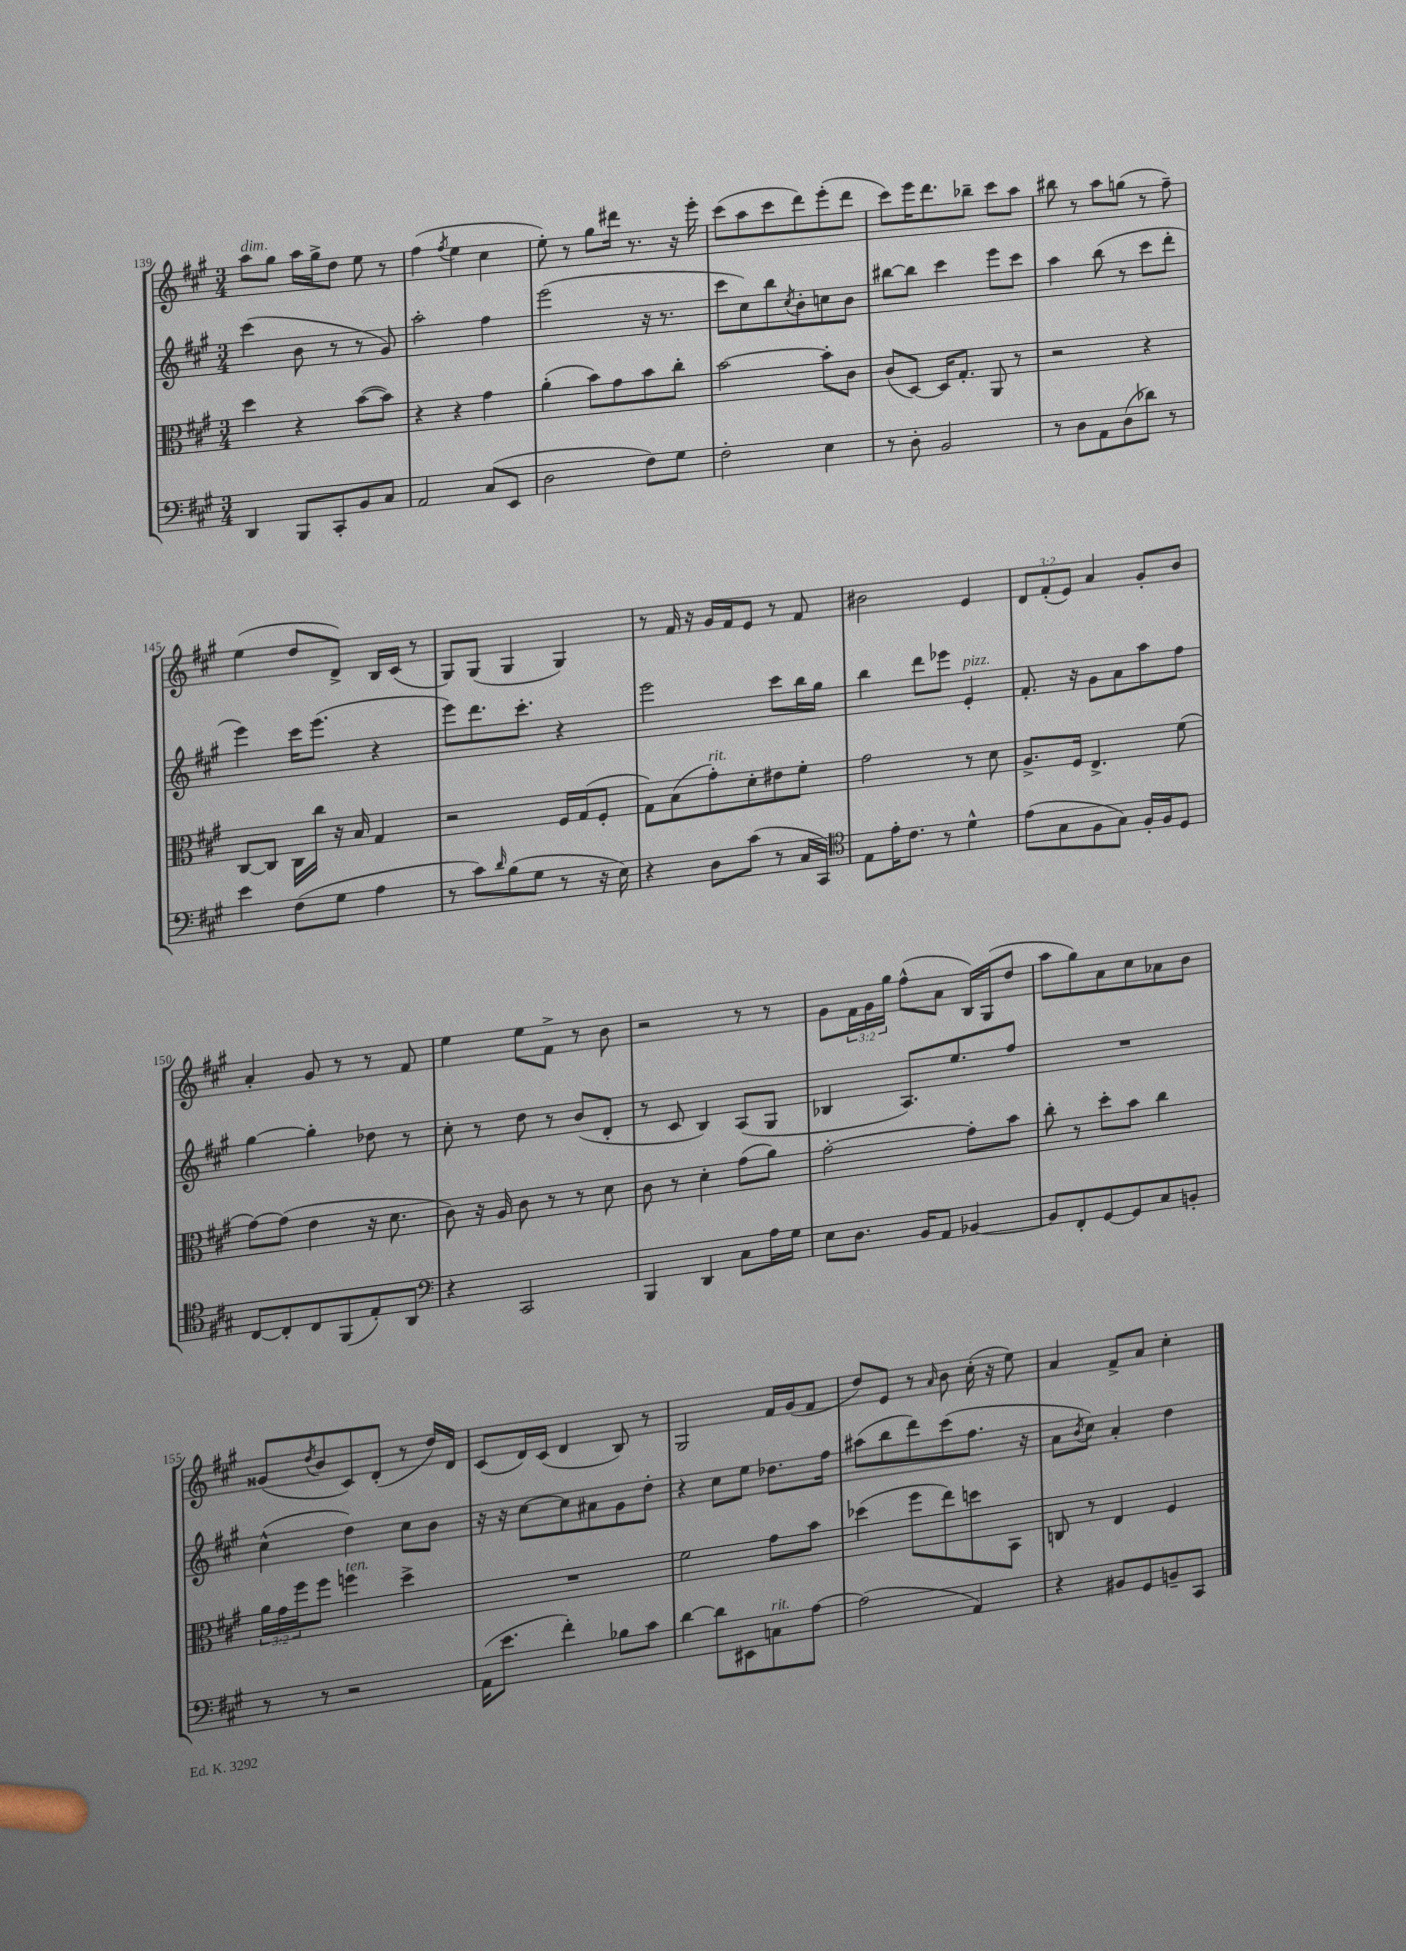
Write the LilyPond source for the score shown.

<<
\new StaffGroup <<
\new Staff = "s0" {
    \clef treble \key a \major \numericTimeSignature \time 3/4 \override Staff.TupletNumber.text = #tuplet-number::calc-fraction-text
    a''8^\markup { \italic "dim." } gis''8 a''16 gis''16-> d''8 e''8 r8 |
    fis''4( \acciaccatura { fis''8 } e''4 cis''4 |
    e''8-.) r8 gis''8 dis'''16 r8. r16 e'''16-. |
    cis'''8( a''8 cis'''8 d'''8) e'''8-.( d'''8 |
    cis'''8) e'''16 d'''8. bes''8-- cis'''8 a''8 |
    bis''8 r8 a''8 g''8( r8 fis''8--) |
    e''4( d''8 d'8->) b16 cis'16( r8 |
    gis8) gis8( gis4 gis4) |
    r8 fis'16 r16 gis'16 fis'16 e'8 r8 fis'8 |
    bis'2 e'4 |
    \tuplet 3/2 { d'8 fis'8-.( e'8) } a'4 gis'8-. b'8 |
    a'4-. gis'8 r8 r8 fis'8 |
    e''4 e''8 fis'8-> r8 b'8 |
    r2 r8 r8 |
    gis'8 \tuplet 3/2 { fis'16 gis'16 gis''16 } fis''8-^( a'8 b16) gis16( d''8 |
    a''8 gis''8) a'8 cis''8 aes'8 b'8 |
    gisis'8( \acciaccatura { d''8 } b'8 cis'8) d'8-.( r8 d''16) d'16 |
    cis'8( d'16) cis'16( d'4 b8) r8 |
    gis2 fis'16 gis'16( fis'8 |
    d''8) e'8 r8 \grace { a'16 } b'8 cis''16-.( r16 e''8) |
    a'4 fis'8-> a'8 cis''4-. \bar "|." |
}
\new Staff = "s1" {
    \clef treble \key a \major \numericTimeSignature \time 3/4
    cis'''4( b'8 r8 r8 gis'8) |
    a''2-. fis''4 |
    e'''2( r16 r8. |
    cis'''8 cis''8) b''8 \acciaccatura { cis''8 } b'8-. c''8 b'8 |
    bis''8~ bis''8 cis'''4 e'''8 cis'''8 |
    a''4 b''8( r8 cis'''8 d'''8-. |
    e'''4) cis'''16 e'''8.( r4 |
    e'''8) d'''8. cis'''8.-. r4 |
    e'''2 cis'''8 b''16 gis''16 |
    b''4 d'''8 ees'''8 e'4-.^\markup { \italic "pizz." } |
    fis'8.-. r16 gis'8 a'8 a''8 fis''8 |
    gis''4~ gis''4-. des''8 r8 |
    cis''8-. r8 d''8 r8 b'8( d'8-. |
    r8 cis'8 b4) a8( gis8 |
    bes4 a8.) e''8. fis''8 |
    R2. |
    cis''4-^( d''4) cis''8 b'8 |
    r16 r16 cis''8~ cis''8 ais'8 gis'8 d''8-. |
    r4 cis''8 e''8 des''8. fis''16 |
    ais''8( b''8 d'''8) cis'''8( fis''8. r16 |
    a'8 \acciaccatura { b'8 } cis''8) a'4-. d''4 \bar "|." |
}
\new Staff = "s2" {
    \clef alto \key a \major \numericTimeSignature \time 3/4 \override Staff.TupletNumber.text = #tuplet-number::calc-fraction-text
    d''4 r4 b'8~( b'8) |
    r4 r4 gis'4 |
    a'4-.( b'8) gis'8 b'8 cis''8-. |
    b'2~ b'8-. cis'8 |
    cis'8( d8~) d16 gis8.-. a,8 r8 |
    r2 r4 |
    cis8~ cis8 cis16 cis''16 r16 b16 gis4 |
    r2 fis16 gis16( fis8-. |
    gis8) b8( gis'8-.^\markup { \italic "rit." }) d'8-. eis'8 fis'8-. |
    gis'2 r8 d'8 |
    a8.-> fis16 e4.-> fis'8( |
    gis'8~) gis'8( e'4 r16 d'8. |
    cis'8) r16 a16 cis'8 r8 r8 d'8 |
    cis'8 r8 d'4-. gis'8( a'8) |
    gis'2~-. gis'8-. b'8 |
    cis''8-. r8 d''8-. b'8 cis''4 |
    \tuplet 3/2 { a'16 gis'16 fis''16 } fis''8 f''4^\markup { \italic "ten." } d''4-> |
    R2. |
    fis'2 gis'8 b'8 |
    des''4( fis''8 e''8) d''8 b,8 |
    c8 r8 e4 fis4 \bar "|." |
}
\new Staff = "s3" {
    \clef bass \key a \major \numericTimeSignature \time 3/4
    d,4 b,,8 cis,8-. b,8 cis8 |
    a,2 cis8( e,8 |
    d2 fis8) gis8 |
    fis2-. e4 |
    r8 d8-. b,2 |
    r8 d8 a,8 d8( des'8) r8 |
    e'4 fis8( gis8 a4 |
    r8 cis'8) \grace { d'16 } b8( gis8 r8 r16 e16) |
    r4 d8 cis'8( r8 cis16 cis,16) |
    \clef tenor e8 e'16-. cis'8. r8 d'4-^ |
    e'8( gis8 fis8 gis8) fis16-. fis16 d8 |
    cis8~ cis8-. cis8 fis,8( e8-.) a,8 |
    \clef bass r4 cis,2 |
    b,,4 d,4 cis8 a16 gis16 |
    e8 d8. b,16 a,8 bes,4~ |
    bes,8 fis,8-. gis,8~ gis,8 cis8 b,8-. |
    r8 r8 r2 |
    a,16( e'8. fis'4-.) bes8 cis'8 |
    d'4~ d'8 eis,8 c8^\markup { \italic "rit." } a8~ |
    a2( a,4) |
    r4 bis,8 gis,8 b,8-- cis,8 \bar "|." |
}
>>
>>
\layout { \context { \Score currentBarNumber = #139 } }
